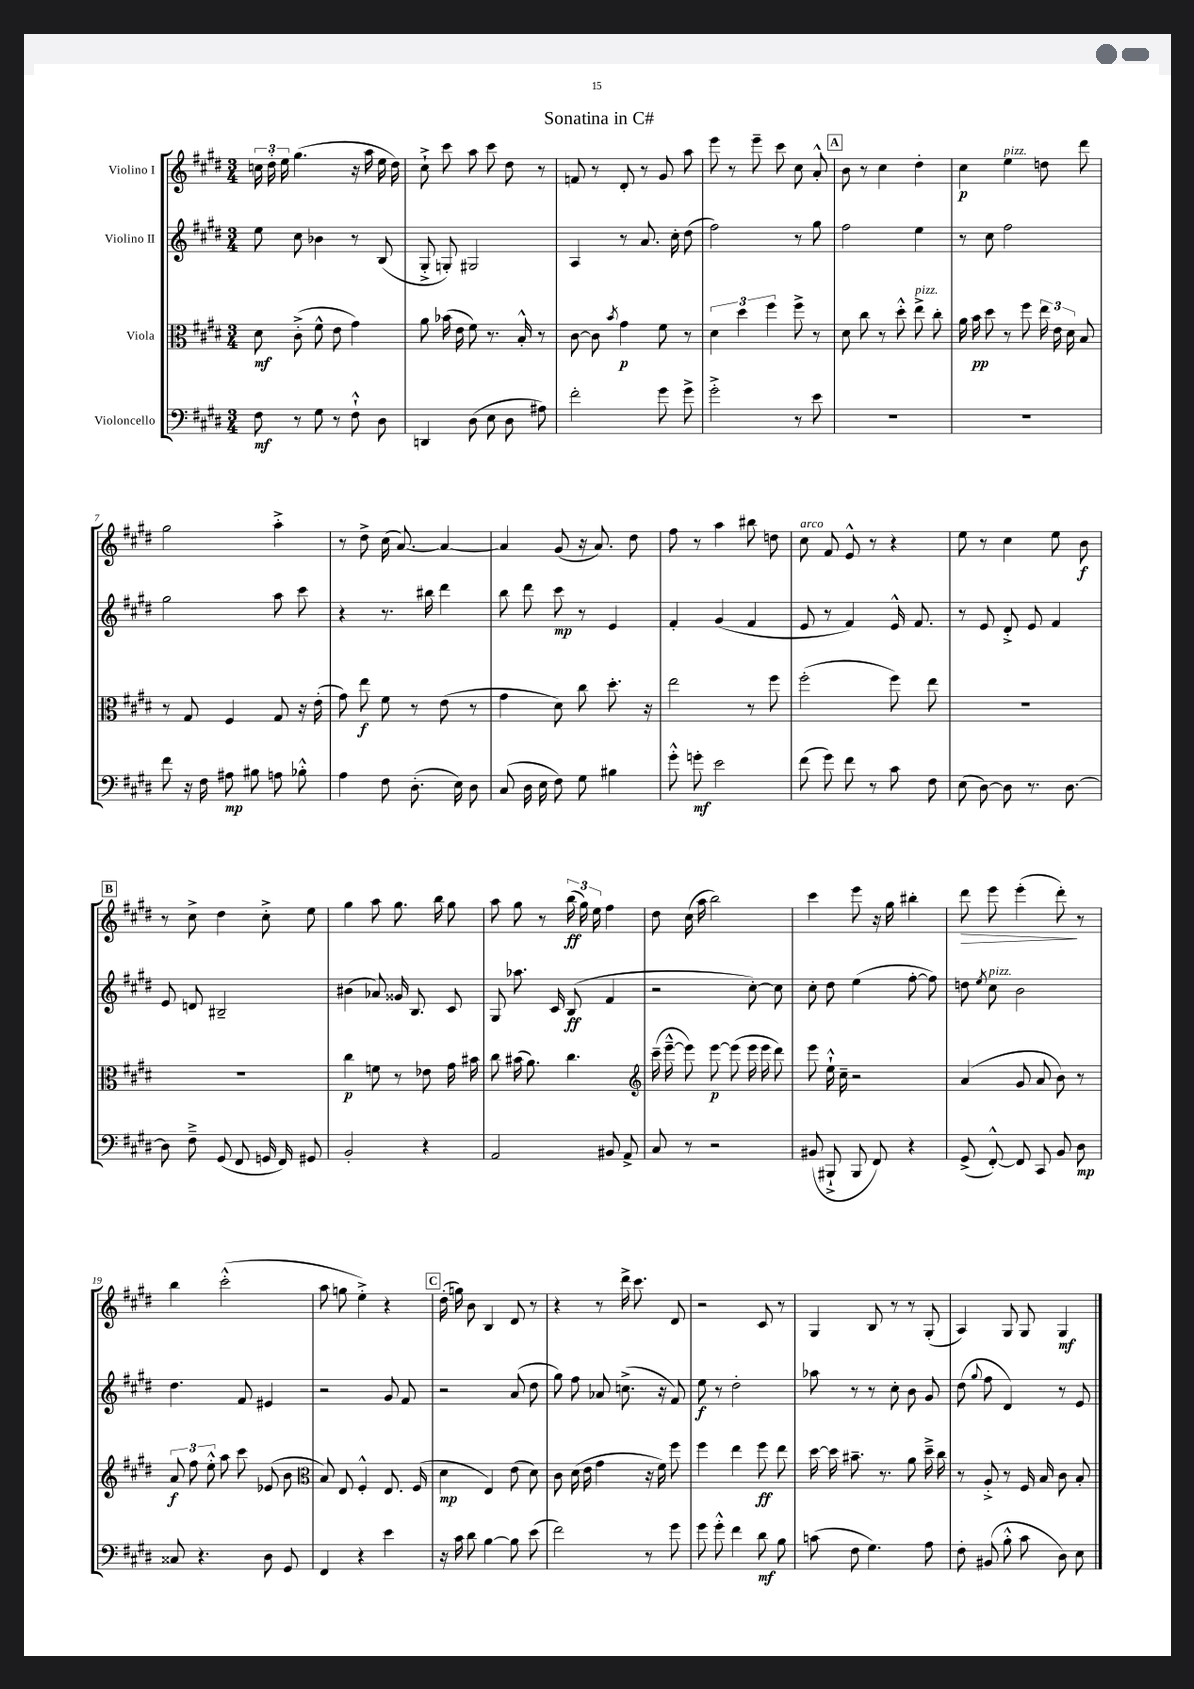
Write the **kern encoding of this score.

**kern	**dynam	**kern	**dynam	**kern	**dynam	**kern	**dynam
*part4	*part4	*part3	*part3	*part2	*part2	*part1	*part1
*staff4	*staff4	*staff3	*staff3	*staff2	*staff2	*staff1	*staff1
*I"Violoncello	*	*I"Viola	*	*I"Violino II	*	*I"Violino I	*
*clefF4	*	*clefC3	*	*clefG2	*	*clefG2	*
*k[f#c#g#d#]	*	*k[f#c#g#d#]	*	*k[f#c#g#d#]	*	*k[f#c#g#d#]	*
*M3/4	*	*M3/4	*	*M3/4	*	*M3/4	*
=1	=1	=1	=1	=1	=1	=1	=1
8F#\	mf	8d#\	mf	8ee\	.	24ccn\	.
.	.	.	.	.	.	24dd#'\	.
.	.	.	.	.	.	24ee\	.
8r	.	(8c#'^\	.	8cc#\	.	(4.gg#\	.
8G#\	.	8f#^^\	.	4b-X\	.	.	.
8r	.	8e\	.	.	.	.	.
8F#`^^\	.	4g#\)	.	8r	.	16r	.
.	.	.	.	.	.	16aa\	.
8D#\	.	.	.	(8B/	.	16ee\	.
.	.	.	.	.	.	16dd#\)	.
=2	=2	=2	=2	=2	=2	=2	=2
4DDn/	.	8a\	.	8G#'^/	.	8cc#`^\	.
.	.	(16b-X\	.	8Gn'/)	.	8ccc#\	.
.	.	16e\	.	.	.	.	.
(8D#\	.	8f#\)	.	2G#X/	.	8aa\	.
8E\	.	8.r	.	.	.	8ccc#\	.
8D#\	.	.	.	.	.	8dd#\	.
.	.	16B'^^/	.	.	.	.	.
8A#X\)	.	8r	.	.	.	8r	.
=3	=3	=3	=3	=3	=3	=3	=3
2f#'\	.	[8c#\	.	4A/	.	8fn/	.
.	.	8c#\]	.	.	.	8r	.
.	.	8qb/	.	.	.	.	.
.	.	4g#\	p	8r	.	8d#'/	.
.	.	.	.	8.a/	.	8r	.
8g#\	.	8f#\	.	.	.	8g#/	.
.	.	.	.	16cc#'\	.	.	.
8g#^\	.	8r	.	(8dd#\	.	8aa\	.
=4	=4	=4	=4	=4	=4	=4	=4
2g#'^\	.	6d#\	.	2ff#\)	.	8eee\	.
.	.	.	.	.	.	8r	.
.	.	6dd#\	.	.	.	.	.
.	.	.	.	.	.	8eee~\	.
.	.	6ff#\	.	.	.	.	.
.	.	.	.	.	.	8ccc#\	.
8r	.	8ff#^\	.	8r	.	8cc#\	.
8e\	.	8r	.	8gg#\	.	8a'^^/	.
!!LO:REH:place=s1:t=A
=5	=5	=5	=5	=5	=5	=5	=5
2.r	.	8d#\	.	2ff#\	.	8b\	.
.	.	8cc#\	.	.	.	8r	.
.	.	8r	.	.	.	4cc#\	.
.	.	8dd#'^^\	.	.	.	.	.
!	!	!LO:TX:a:i:t=pizz.	!	!	!	!	!
.	.	8ee^\	.	4ee\	.	4dd#'\	.
.	.	8cc#'\	.	.	.	.	.
=6	=6	=6	=6	=6	=6	=6	=6
2.r	.	16a\	.	8r	.	4cc#\	p
.	.	16b\	pp	.	.	.	.
.	.	8dd#\	.	8cc#\	.	.	.
!	!	!	!	!	!	!LO:TX:a:i:t=pizz.	!
.	.	8r	.	2ff#\	.	4ee\	.
.	.	8ff#\	.	.	.	.	.
.	.	24ee\	.	.	.	8ddn\	.
.	.	24e\	.	.	.	.	.
.	.	24d#\	.	.	.	.	.
.	.	8B/	.	.	.	8ddd#\	.
!!LO:LB:g=z
=7	=7	=7	=7	=7	=7	=7	=7
8f#\	.	8r	.	2gg#\	.	2gg#\	.
16r	.	8G#/	.	.	.	.	.
16F#\	.	.	.	.	.	.	.
8A#X\	mp	4F#/	.	.	.	.	.
8B#X\	.	.	.	.	.	.	.
8An\	.	8G#/	.	8aa\	.	4aa'^\	.
8B-X'^^\	.	16r	.	8ccc#\	.	.	.
.	.	(16e'\	.	.	.	.	.
=8	=8	=8	=8	=8	=8	=8	=8
4A\	.	8g#\)	.	4r	.	8r	.
.	.	8ee\	f	.	.	8dd#^\	.
8F#\	.	8f#\	.	8.r	.	(16cc#\	.
.	.	.	.	.	.	[8.a/)	.
(8.D#'\	.	8r	.	.	.	.	.
.	.	.	.	16bb#X\	.	.	.
.	.	(8e\	.	4ddd#\	.	4a/_	.
16E\)	.	.	.	.	.	.	.
8D#\	.	8r	.	.	.	.	.
=9	=9	=9	=9	=9	=9	=9	=9
(8C#/	.	4g#\	.	8bb\	.	4a/]	.
16D#\	.	.	.	8ddd#\	.	.	.
16E\	.	.	.	.	.	.	.
8F#\)	.	8d#\)	.	8ccc#\	mp	(8g#/	.
8G#\	.	8cc#\	.	8r	.	16r	.
.	.	.	.	.	.	8.a/)	.
4B#X\	.	8.dd#'\	.	4e/	.	.	.
.	.	.	.	.	.	8dd#\	.
.	.	16r	.	.	.	.	.
=10	=10	=10	=10	=10	=10	=10	=10
8g#'^^\	.	2ee\	.	4f#'/	.	8ff#\	.
8gn'\	mf	.	.	.	.	8r	.
2e\	.	.	.	(4g#/	.	4aa\	.
.	.	8r	.	4f#/	.	8bb#X\	.
.	.	8ff#\	.	.	.	8ddn\	.
=11	=11	=11	=11	=11	=11	=11	=11
!	!	!	!	!	!	!LO:TX:a:i:t=arco	!
(8f#\	.	(2ff#'\	.	8e/	.	8cc#\	.
8g#\)	.	.	.	8r	.	8f#/	.
8f#\	.	.	.	4f#/)	.	8e^^/	.
8r	.	.	.	.	.	8r	.
8c#\	.	8ff#\)	.	16e^^/	.	4r	.
.	.	.	.	8.f#/	.	.	.
8F#\	.	8ee\	.	.	.	.	.
=12	=12	=12	=12	=12	=12	=12	=12
(8E\	.	2.r	.	8r	.	8ee\	.
[8D#\)	.	.	.	8e/	.	8r	.
8D#\]	.	.	.	8d#'^/	.	4cc#\	.
8.r	.	.	.	8e/	.	.	.
.	.	.	.	4f#/	.	8ee\	.
[8.D#\	.	.	.	.	.	.	.
.	.	.	.	.	.	8b\	f
!!LO:LB:g=z
!!LO:REH:place=s1:t=B
=13	=13	=13	=13	=13	=13	=13	=13
8D#\]	.	2.r	.	8e/	.	8r	.
8F#~^\	.	.	.	8dn/	.	8cc#^\	.
(8GG#/	.	.	.	2B#X~/	.	4dd#\	.
8FF#/	.	.	.	.	.	.	.
16GGn/	.	.	.	.	.	8cc#'^\	.
16FF#/)	.	.	.	.	.	.	.
8GG#X/	.	.	.	.	.	8ee\	.
=14	=14	=14	=14	=14	=14	=14	=14
2BB'/	.	4cc#\	p	(4b#X\	.	4gg#\	.
.	.	8fn\	.	8a-X/)	.	8aa\	.
.	.	8r	.	16g##X/	.	8.gg#\	.
.	.	.	.	8.B/	.	.	.
4r	.	8e-X\	.	.	.	.	.
.	.	.	.	.	.	16bb\	.
.	.	16g#\	.	8c#/	.	8gg#\	.
.	.	16b#X\	.	.	.	.	.
=15	=15	=15	=15	=15	=15	=15	=15
2AA/	.	8cc#\	.	8G#/	.	8aa\	.
.	.	(16b#X\	.	8.aa-X\	.	8gg#\	.
.	.	8.a\)	.	.	.	.	.
.	.	.	.	.	.	8r	.
.	.	.	.	16c#/	.	.	.
.	.	4.cc#\	.	(8B/	ff	(24bb\	ff
.	.	.	.	.	.	24gg#\)	.
.	.	.	.	.	.	24ee\	.
8BB#X/	.	.	.	4f#/	.	4ff#\	.
8AA^/	.	.	.	.	.	.	.
=16	=16	=16	=16	=16	=16	=16	=16
*	*	*clefG2	*	*	*	*	*
8C#/	.	(16ccc#~\	.	2r	.	8dd#\	.
.	.	[16eee~^^\	.	.	.	.	.
8r	.	8eee\])	.	.	.	(16cc#\	.
.	.	.	.	.	.	16aa\	.
2r	.	[8eee\	p	.	.	2bb\)	.
.	.	(8eee\]	.	.	.	.	.
.	.	16eee\	.	[8cc#'\)	.	.	.
.	.	16eee\	.	.	.	.	.
.	.	8ddd#\)	.	8cc#\]	.	.	.
=17	=17	=17	=17	=17	=17	=17	=17
(8BB#X/	.	8eee\	.	8cc#'\	.	4ccc#\	.
8BBB#X`^/	.	16ee`^^\	.	8dd#\	.	.	.
.	.	16cc#~\	.	.	.	.	.
8BBB#/	.	2r	.	(4ee\	.	8eee\	.
8FF#/)	.	.	.	.	.	16r	.
.	.	.	.	.	.	16gg#\	.
4r	.	.	.	[8ff#'\	.	4bb#X'\	.
.	.	.	.	8ff#\])	.	.	.
=18	=18	=18	=18	=18	=18	=18	=18
!	!	!	!	!	!	!	!LO:HP:b
(8GG#^/	.	(4a/	.	8ddn\	.	8ddd#\	>
.	.	.	.	8qee/	.	.	.
!	!	!	!	!LO:TX:a:i:t=pizz.	!	!	!
[8FF#'^^/)	.	.	.	8cc#\	.	8eee\	.
8FF#/]	.	8g#/	.	2b\	.	(4eee'\	.
8CC#/	.	8a/	.	.	.	.	.
8BB/	.	8b\)	.	.	.	8ddd#'\)	.
8D#\	mp	8r	.	.	.	8r	]
!!LO:LB:g=z
=19	=19	=19	=19	=19	=19	=19	=19
8C##X/	.	12a/	f	4.dd#\	.	4bb\	.
.	.	12ff#\	.	.	.	.	.
4.r	.	.	.	.	.	.	.
.	.	12ee'^^\	.	.	.	.	.
.	.	8aa\	.	.	.	(2ccc#'^^\	.
.	.	8ccc#\	.	8f#/	.	.	.
8D#\	.	(8e-X/	.	4e#X/	.	.	.
8GG#/	.	8b\	.	.	.	.	.
=20	=20	=20	=20	=20	=20	=20	=20
*	*	*clefC3	*	*	*	*	*
4FF#/	.	8B/)	.	2r	.	8aa\	.
.	.	8E/	.	.	.	8ggn\	.
4r	.	4F#'^^/	.	.	.	4ee'^\)	.
4e\	.	8.E/	.	8g#/	.	4r	.
.	.	.	.	8f#/	.	.	.
.	.	(16F#/	.	.	.	.	.
!!LO:REH:place=s1:t=C
=21	=21	=21	=21	=21	=21	=21	=21
16r	.	4d#\	mp	2r	.	(16dd#'\	.
16c#\	.	.	.	.	.	16ggn\)	.
8d#\	.	.	.	.	.	8b\	.
[4B\	.	4E/)	.	.	.	4B/	.
8B\]	.	(8e\	.	(8a/	.	8d#/	.
(8e\	.	8d#\)	.	8dd#\	.	8r	.
=22	=22	=22	=22	=22	=22	=22	=22
2f#\)	.	8c#\	.	8gg#\)	.	4r	.
.	.	(16d#\	.	8ff#\	.	.	.
.	.	16e\	.	.	.	.	.
.	.	4g#\	.	8a-X/	.	8r	.
.	.	.	.	(8.ccn^\	.	16ddd#^\	.
.	.	.	.	.	.	8.ccc#\	.
8r	.	16r	.	.	.	.	.
.	.	16f#\)	.	16r	.	.	.
8g#\	.	8ff#\	.	8f#/)	.	8d#/	.
=23	=23	=23	=23	=23	=23	=23	=23
8g#\	.	4ff#\	.	8ee\	f	2r	.
8g#'^^\	.	.	.	8r	.	.	.
4f#\	.	4ee\	.	2dd#'\	.	.	.
8d#\	mf	8ff#\	ff	.	.	8c#/	.
8B\	.	8ee\	.	.	.	8r	.
=24	=24	=24	=24	=24	=24	=24	=24
(8cn\	.	[16dd#\	.	8aa-X\	.	4G#/	.
.	.	16dd#\]	.	.	.	.	.
8F#\	.	8.b#X~\	.	8r	.	.	.
4.G#\)	.	.	.	8r	.	8B/	.
.	.	8.r	.	.	.	.	.
.	.	.	.	8cc#'\	.	8r	.
.	.	8a\	.	8b\	.	8r	.
8A\	.	16dd#~^\	.	8g#/	.	(8G#'/	.
.	.	16cc#\	.	.	.	.	.
=25	=25	=25	=25	=25	=25	=25	=25
8F#'\	.	8r	.	(8dd#\	.	4A/)	.
.	.	.	.	8qqgg#/	.	.	.
(8BB#X/	.	8A'^/	.	8ff#\	.	.	.
8B'^^\	.	8r	.	4d#/)	.	8G#/	.
8c#\	.	16F#/	.	.	.	8G#/	.
.	.	16B/	.	.	.	.	.
8D#\)	.	8c#\	.	8r	.	4G#/	mf
8E\	.	8B'/	.	8e/	.	.	.
==	==	==	==	==	==	==	==
*-	*-	*-	*-	*-	*-	*-	*-
